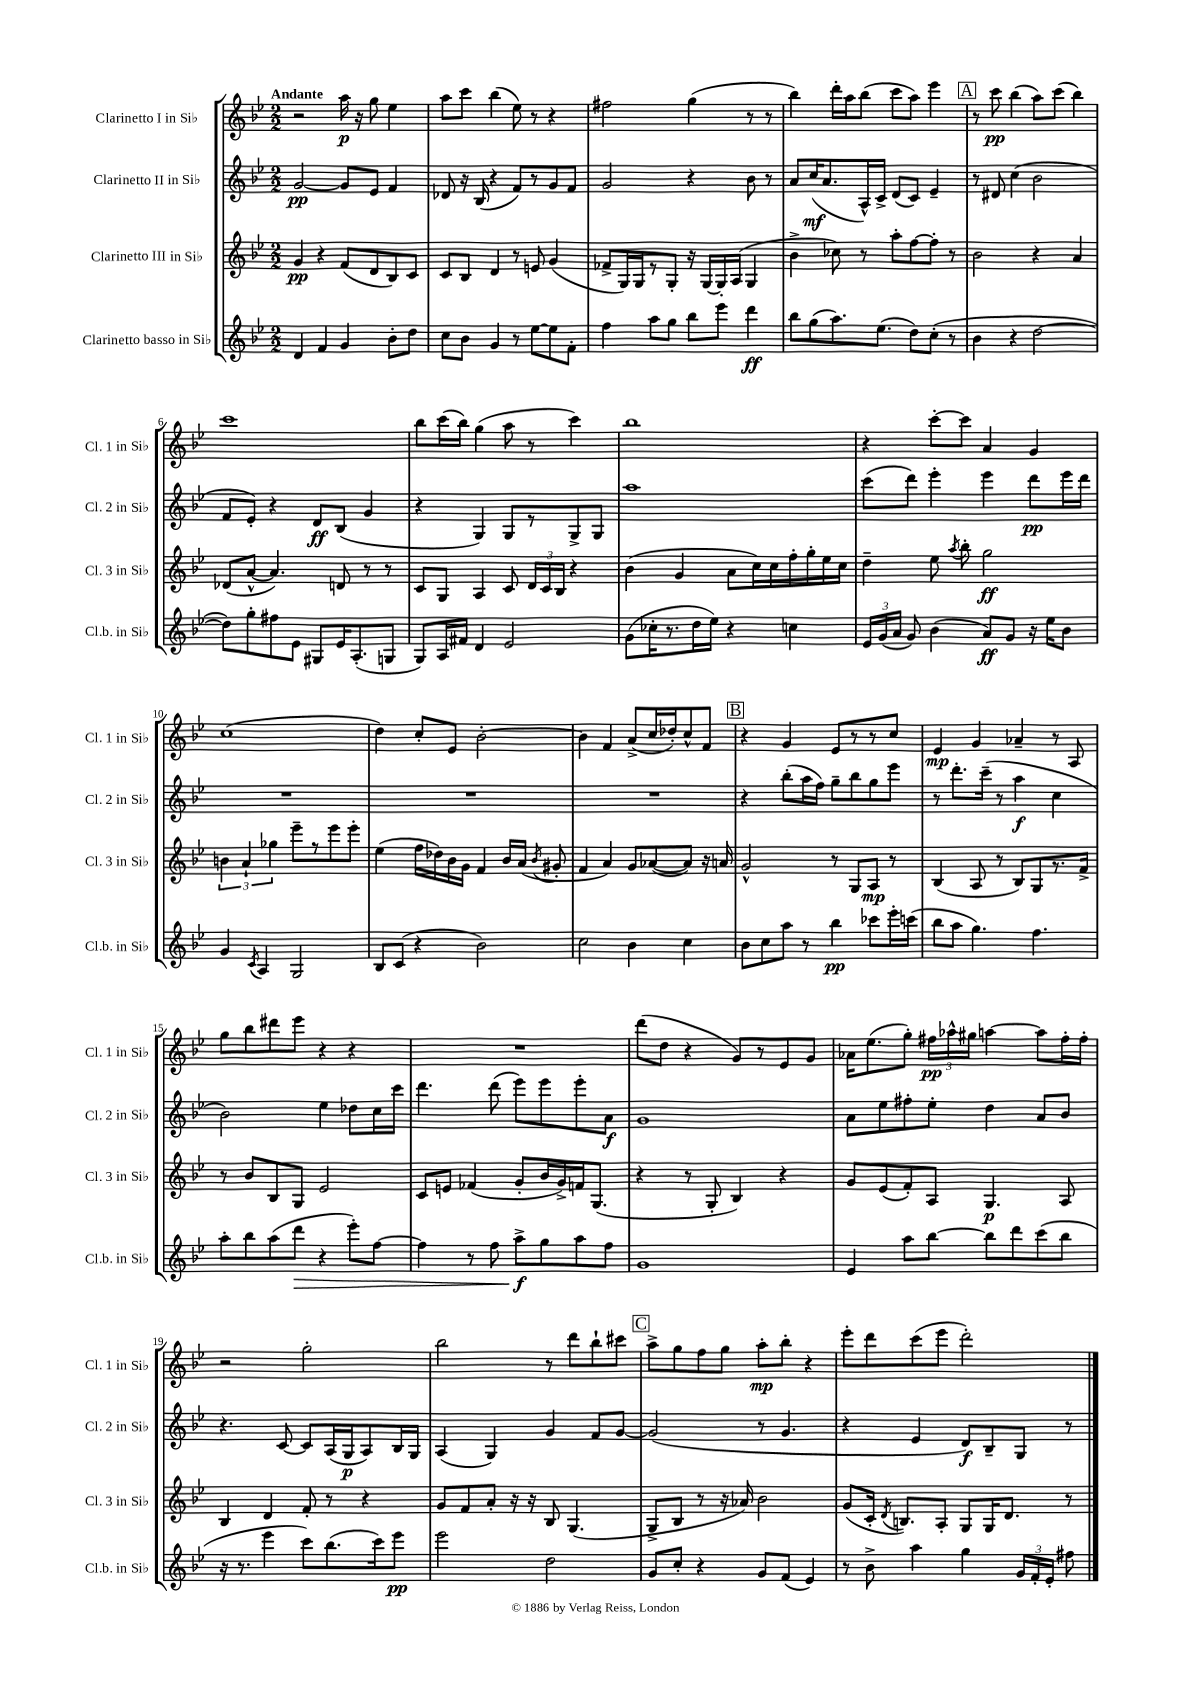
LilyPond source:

<<
\new StaffGroup <<
\new Staff = "s0" \with { instrumentName = "Clarinetto I in Sib" shortInstrumentName = "Cl. 1 in Sib" } {
    \clef treble \key bes \major \numericTimeSignature \time 2/2 \tempo "Andante"
    \autoBeamOff r2 a''16\p r16 g''8 ees''4 |
    a''8[ c'''8] bes''4( ees''8) r8 r4 |
    fis''2 g''4( r8 r8 |
    bes''4) d'''16[-. a''16 bes''8]( c'''8[ a''8]) ees'''4 |
    \mark \markup { \box "A" } r8 c'''8\pp bes''4( a''8[) c'''8]( bes''4) |
    c'''1 |
    bes''8[ c'''16( bes''16]) g''4( a''8 r8 c'''4) |
    bes''1 |
    r4 c'''8[~-. c'''8] a'4 g'4 |
    c''1( |
    d''4) c''8[-. ees'8] bes'2~-. |
    bes'4 f'4 a'8[->( c''16 des''16-.) c''8-^ f'8] |
    \mark \markup { \box "B" } r4 g'4 ees'8[ r8 r8 c''8] |
    ees'4\mp g'4 aes'4-- r8 a8 |
    g''8[ bes''8 dis'''8 ees'''8] r4 r4 |
    R1 |
    d'''8[( d''8] r4 g'8[) r8 ees'8 g'8] |
    aes'16[ ees''8.( g''8]-.) \tuplet 3/2 { fis''16[\pp aes''16-^ gis''16] } a''4~ a''8[ fis''16-. fis''16]-. |
    r2 g''2-. |
    bes''2 r8 d'''8[ bes''8-! cis'''8] |
    \mark \markup { \box "C" } a''8[-> g''8 f''8 g''8] a''8[-.\mp bes''8]-. r4 |
    ees'''8[-. d'''8 c'''8( ees'''8] d'''2-.) \bar "|." |
}
\new Staff = "s1" \with { instrumentName = "Clarinetto II in Sib" shortInstrumentName = "Cl. 2 in Sib" } {
    \clef treble \key bes \major \numericTimeSignature \time 2/2
    \autoBeamOff g'2~\pp g'8[ ees'8] f'4 |
    des'8 r16 bes16( r4 f'8[) r8 g'8 f'8] |
    g'2 r4 bes'8 r8 |
    a'8[ c''16\mf( a'8. a16-^) c'16]-> d'8[( c'8]) ees'4-- |
    \mark \markup { \box "A" } r8 dis'8 c''4( bes'2 |
    f'8[ ees'8]-.) r4 d'8[\ff bes8]( g'4 |
    r4 g4) g8[ r8 g8-> g8] |
    a''1 |
    c'''8[( d'''8]) ees'''4-. ees'''4 d'''8[\pp ees'''16 d'''16] |
    R1 |
    R1 |
    R1 |
    \mark \markup { \box "B" } r4 bes''8[-.( a''16 f''16]) g''8[-- bes''8 g''8 ees'''8] |
    r8 d'''8.[-. c'''16]--( r8 a''4\f c''4 |
    bes'2) ees''4 des''8[ c''16 c'''16] |
    d'''4. d'''8( ees'''8[) ees'''8 ees'''8-. a'8]\f |
    g'1 |
    a'8[ ees''8 fis''8-. ees''8]-. d''4 a'8[ bes'8] |
    r4. c'8~ c'8[ a16( g16\p a8) bes16 g16] |
    a4( g4) g'4 f'8[ g'8]~ |
    \mark \markup { \box "C" } g'2( r8 g'4. |
    r4 ees'4 d'8[\f) bes8-- g8] r8 \bar "|." |
}
\new Staff = "s2" \with { instrumentName = "Clarinetto III in Sib" shortInstrumentName = "Cl. 3 in Sib" } {
    \clef treble \key bes \major \numericTimeSignature \time 2/2
    \autoBeamOff g'4\pp r4 f'8[( d'8 bes8) c'8] |
    c'8[ bes8] d'4 r8 e'8 g'4( |
    fes'8[-> g16) g16 r8 g8]-. r16 g16[~ g16-. a16]( g4 |
    bes'4-> ces''8) r8 a''8[-. f''8~ f''8]-. r8 |
    \mark \markup { \box "A" } bes'2 r4 a'4 |
    des'8[( a'8]~-^ a'4.) d'8 r8 r8 |
    c'8[ g8] a4 c'8 \tuplet 3/2 { d'16[ c'16 bes16] } r4 |
    bes'4( g'4 a'8[ c''16) c''16 f''16-. g''16-. ees''16 c''16] |
    d''4-- ees''8 \acciaccatura { a''8 } bes''8-. g''2\ff |
    \tuplet 3/2 { b'4 a'4-! ges''4 } ees'''8[-- r8 ees'''8 ees'''8]-. |
    ees''4( f''16[ des''16) bes'16 g'16] f'4 bes'16[ a'16]( \acciaccatura { bes'8 } gis'8-. |
    f'4 a'4) g'8[ aes'8~( aes'8]) r16 a'16 |
    \mark \markup { \box "B" } g'2-^ r8 g8[ a8]\mp r8 |
    bes4( a8 r8 bes8[) g8 r8. f'16]-> |
    r8 bes'8[ bes8 g8] ees'2 |
    c'8[ e'8] fes'4( g'8[-. bes'16 g'16->) f'16 g8.]( |
    r4 r8 g8-. bes4) r4 |
    g'8[ ees'8( f'8-.) a8] g4.\p a8 |
    bes4 d'4 f'8-. r8 r4 |
    g'8[ f'8 a'8]-. r16 r16 bes8 g4.( |
    \mark \markup { \box "C" } g8[-> bes8] r8 r16 aes'16) bes'2 |
    g'8[( c'16]-. \acciaccatura { d'8 } b8.[) a8]-. g8[ g16 d'8.] r8 \bar "|." |
}
\new Staff = "s3" \with { instrumentName = "Clarinetto basso in Sib" shortInstrumentName = "Cl.b. in Sib" } {
    \clef treble \key bes \major \numericTimeSignature \time 2/2
    \autoBeamOff d'4 f'4 g'4 bes'8[-. d''8] |
    c''8[ bes'8] g'4 r8 ees''8[~ ees''8 f'8]-. |
    f''4 a''8[ g''8] bes''8[ ees'''8] d'''4\ff |
    bes''8[ g''8( a''8.) ees''8.]( d''8[) c''8]-.( r8 |
    \mark \markup { \box "A" } bes'4 r4 d''2~ |
    d''8[) g''8-. fis''8 ees'8] gis8[ ees'16 a8.-.( g8] |
    g8[) a16 fis'16] d'4 ees'2 |
    g'8[( ces''16-. r8. d''16 ees''16]) r4 c''4 |
    \tuplet 3/2 { ees'16[ g'16( a'16] } g'8) bes'4( a'8[\ff) g'8] r16 ees''16[ bes'8] |
    g'4 \acciaccatura { c'8 } a4 g2 |
    bes8[ c'8]( r4 bes'2) |
    c''2 bes'4 c''4 |
    \mark \markup { \box "B" } bes'8[ c''8 a''8] r8 bes''4\pp ces'''8[ ees'''16-. c'''16]( |
    bes''8[ a''8] g''4.) f''4. |
    a''8[-. bes''8 a''8( d'''8]\> r4 ees'''8[-.) f''8]~ |
    f''4 r8 f''8 a''8[->\f\! g''8 a''8 f''8] |
    g'1 |
    ees'4 a''8[ bes''8]~ bes''8[ d'''8 c'''8( bes''8] |
    r16 r8. ees'''4 c'''8[) bes''8.( c'''16) ees'''8]\pp |
    ees'''2 d''2 |
    \mark \markup { \box "C" } g'8[ c''8]-. r4 g'8[ f'8]( ees'4) |
    r8 bes'8-> a''4 g''4 \tuplet 3/2 { g'16[ f'16-. ees'16]-. } fis''8 \bar "|." |
}
>>
>>
